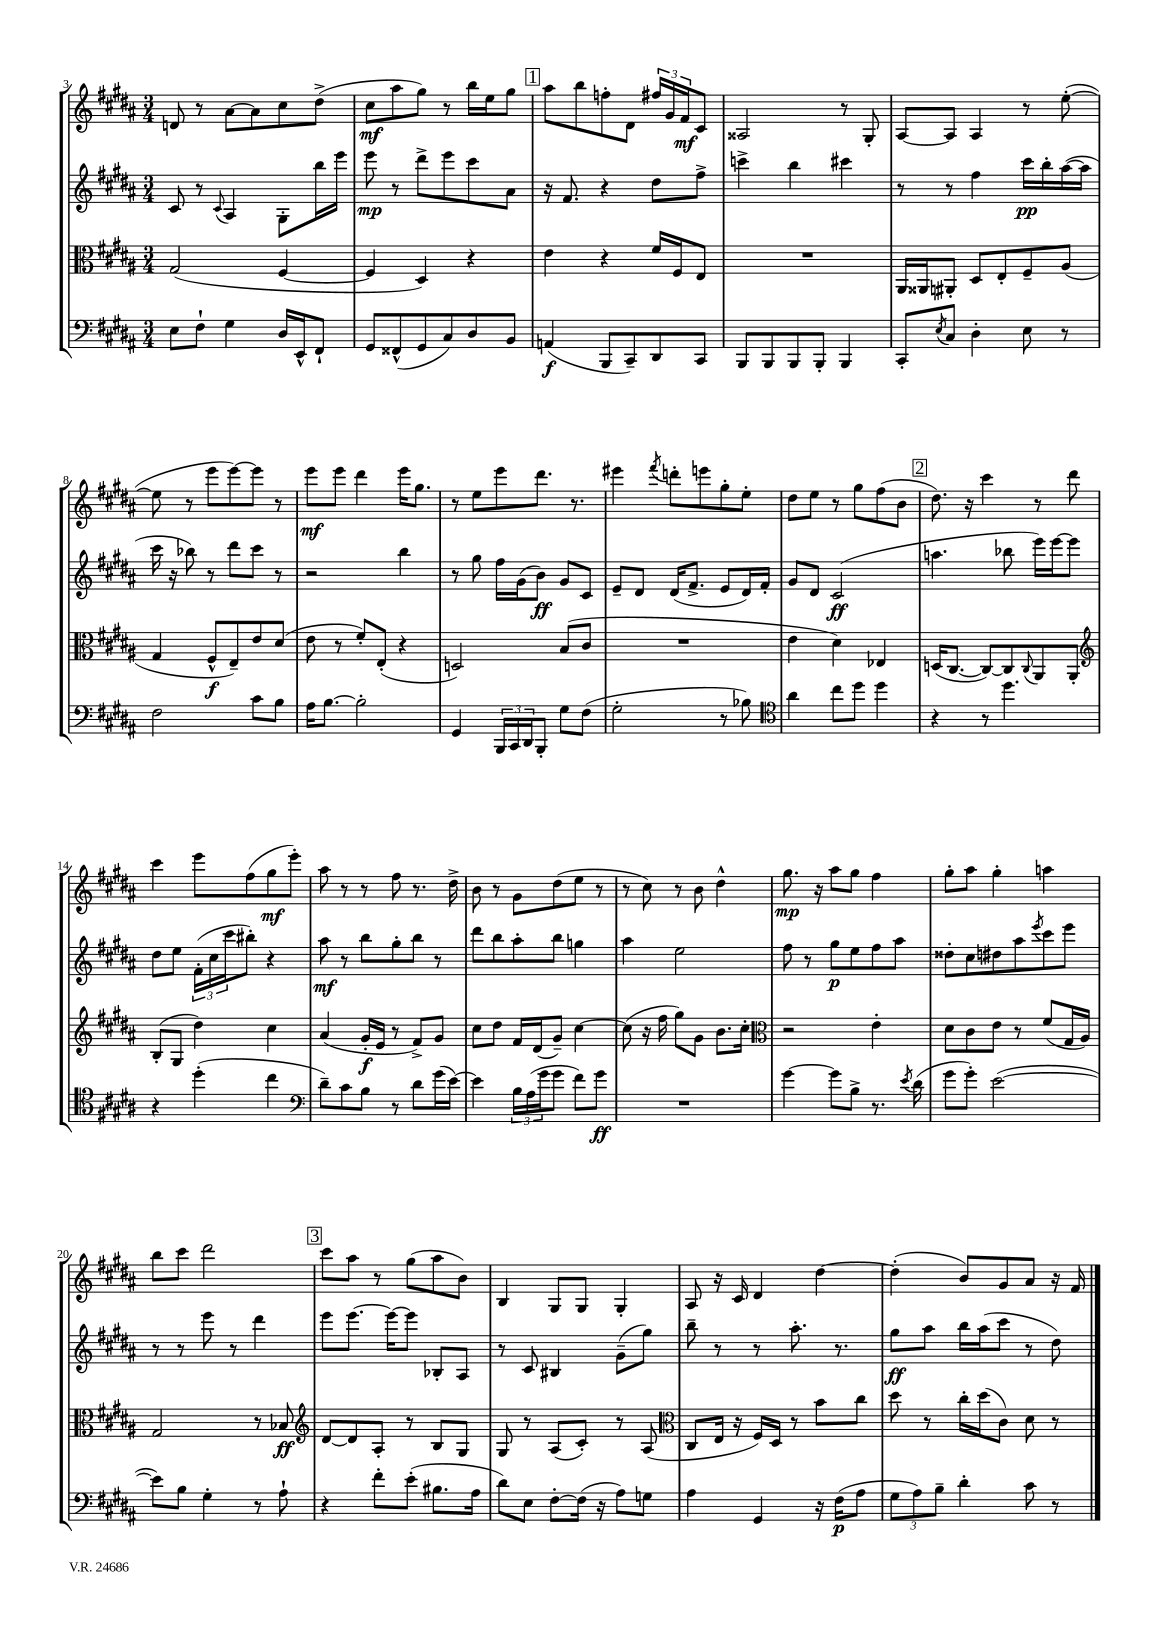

**kern	**kern	**kern	**kern
*staff4	*staff3	*staff2	*staff1
*clefF4	*clefC3	*clefG2	*clefG2
*k[f#c#g#d#a#]	*k[f#c#g#d#a#]	*k[f#c#g#d#a#]	*k[f#c#g#d#a#]
*M3/4	*M3/4	*M3/4	*M3/4
8E	(2G#	8c#	8d
8F#`	.	8r	8r
.	.	8qqc#	.
4G#	.	4A#	[8a#
.	.	.	8a#]
16D#	[4F#	8G#'	8cc#
16EE^^	.	.	.
8FF#`	.	16bb	(8dd#^
.	.	16eee	.
=	=	=	=
8GG#	4F#]	8eee	8cc#
(8FF##^^	.	8r	8aa#
8GG#	4D#)	8ddd#^	8gg#)
8C#)	.	8eee	8r
8D#	4r	8ccc#	16bb
.	.	.	16ee
8BB	.	8a#	8gg#
=	=	=	=
(4AA	4e	16r	8aa#
.	.	8.f#	.
.	.	.	8bb
8BBB	4r	4r	8ff'
8CC#~)	.	.	8d#
8DD#	16f#	8dd#	24ff#
.	.	.	24g#
.	16F#	.	.
.	.	.	24f#
8CC#	8E	8ff#^	8c#
=	=	=	=
8BBB	2.r	4ccc^	2A##
8BBB	.	.	.
8BBB	.	4bb	.
8BBB'	.	.	.
4BBB	.	4ccc#	8r
.	.	.	8G#'
=	=	=	=
8CC#'	16AA#	8r	[8A#
.	16AA##	.	.
8qE	.	.	.
8C#	8AA#'	8r	8A#]
4D#'	8D#	4ff#	4A#
.	8E'	.	.
8E	8F#~	16ccc#	8r
.	.	16bb'	.
8r	(8A#	([16aa#	([8ee'
.	.	16aa#]	.
=	=	=	=
2F#	4G#	16ccc#	8ee]
.	.	16r	.
.	.	8bb-)	8r
.	8F#^^	8r	8eee
.	8E~)	8ddd#	[8eee)
8c#	8e	8ccc#	8eee]
8B	(8d#	8r	8r
=	=	=	=
16A#	8e	2r	8eee
[8.B	.	.	.
.	8r	.	8eee
2B']	8f#')	.	4ddd#
.	(8E'	.	.
.	4r	4bb	16eee
.	.	.	8.gg#
=	=	=	=
4GG#	2D)	8r	8r
.	.	8gg#	8ee
24BBB	.	16ff#	8eee
24CC#	.	.	.
.	.	(16g#	.
24DD#	.	.	.
8BBB'	.	8b)	8.ddd#
8G#	(8B	8g#	.
.	.	.	8.r
(8F#	8c#	8c#	.
=	=	=	=
2G#'	2.r	8e~	4eee#
.	.	8d#	.
.	.	.	8qfff#
.	.	(16d#	8ddd'
.	.	8.f#^	.
.	.	.	8eee
8r	.	8e	8gg#'
8B-)	.	16d#)	8ee'
.	.	16f#'	.
=	=	=	=
*clefC4	*	*	*
4a#	4e	8g#	8dd#
.	.	8d#	8ee
8cc#	4d#)	(2c#	8r
8dd#	.	.	8gg#
4dd#	4E-	.	(8ff#
.	.	.	8b
=	=	=	=
4r	(16D	4.aa	8.dd#)
.	[8.C#	.	.
.	.	.	16r
8r	8C#_)	.	4ccc#
4.dd#	8C#]	8bb-	.
.	8qqC#	.	.
.	8AA#	16eee)	8r
.	.	[16eee	.
.	8AA#'	8eee]	8ddd#
=	=	=	=
*	*clefG2	*	*
4r	(8B'	8dd#	4ccc#
.	8G#	8ee	.
(4dd#'	4dd#)	(24f#'	8eee
.	.	24cc#	.
.	.	24ccc#	.
.	.	8bb#')	(8ff#
4cc#	4cc#	4r	8gg#
.	.	.	8eee')
=	=	=	=
*clefF4	*	*	*
8d#~)	(4a#	8aa#	8aa#
8c#	.	8r	8r
8B	16g#'	8bb	8r
.	16e	.	.
8r	8r	8gg#'	8ff#
8d#	8f#^)	8bb	8.r
(16g#	8g#	8r	.
[16e)	.	.	16dd#^
=	=	=	=
4e]	8cc#	8ddd#	8b
.	8dd#	8bb	8r
24B	16f#	8aa#'	8g#
(24A#	.	.	.
.	(16d#	.	.
24g#	.	.	.
8g#	8g#~)	8bb	(8dd#
8f#)	[4cc#	4gg	8ee
8g#	.	.	8r
=	=	=	=
2.r	(8cc#]	4aa#	8r
.	16r	.	8cc#)
.	16ff#	.	.
.	8gg#)	2ee	8r
.	8g#	.	8b
.	8.b	.	4dd#^^
.	16cc#'	.	.
=	=	=	=
*	*clefC3	*	*
[4g#	2r	8ff#	8.gg#
.	.	8r	.
.	.	.	16r
8g#]	.	8gg#	8aa#
8B^	.	8ee	8gg#
8.r	4e'	8ff#	4ff#
.	.	8aa#	.
8qe	.	.	.
(16d#	.	.	.
=	=	=	=
8g#	8d#	8dd##'	8gg#'
8g#')	8c#	8cc#	8aa#
([2e	8e	8dd#	4gg#'
.	8r	8aa#	.
.	.	8qeee	.
.	(8f#	8ccc#	4aa
.	16G#	8eee	.
.	16A#)	.	.
=	=	=	=
8e])	2G#	8r	8bb
8B	.	8r	8ccc#
4G#'	.	8eee	2ddd#
.	.	8r	.
8r	8r	4ddd#	.
8A#`	8B-	.	.
=	=	=	=
*	*clefG2	*	*
4r	[8d#	8eee	8ccc#
.	8d#]	[8.eee	8aa#
8f#'	8A#'	.	8r
.	.	16eee_	.
(8e'	8r	8eee]	(8gg#
8.B#	8B	8B-'	8aa#
.	8G#	8A#	8b)
16A#	.	.	.
=	=	=	=
8d#)	8G#	8r	4B
8E	8r	8c#	.
[8F#'	(8A#	4B#	8G#
(16F#]	8c#')	.	8G#
16r	.	.	.
8A#)	8r	(8g#~	4G#'
8G	(8A#	8gg#)	.
=	=	=	=
*	*clefC3	*	*
4A#	8C#	8bb~	8A#
.	16E	8r	16r
.	16r	.	16c#
4GG#	16F#)	8r	4d#
.	16D#	.	.
.	8r	8.aa#'	.
16r	8b	.	[4dd#
(16F#	.	8.r	.
8A#	8cc#	.	.
=	=	=	=
12G#	8dd#	8gg#	(4dd#']
12A#)	.	.	.
.	8r	8aa#	.
12B~	.	.	.
4d#'	16cc#'	16bb	8b)
.	(16dd#	(16aa#	.
.	8c#)	8ccc#	8g#
8c#	8d#	8r	8a#
8r	8r	8dd#)	16r
.	.	.	16f#
==	==	==	==
*-	*-	*-	*-
